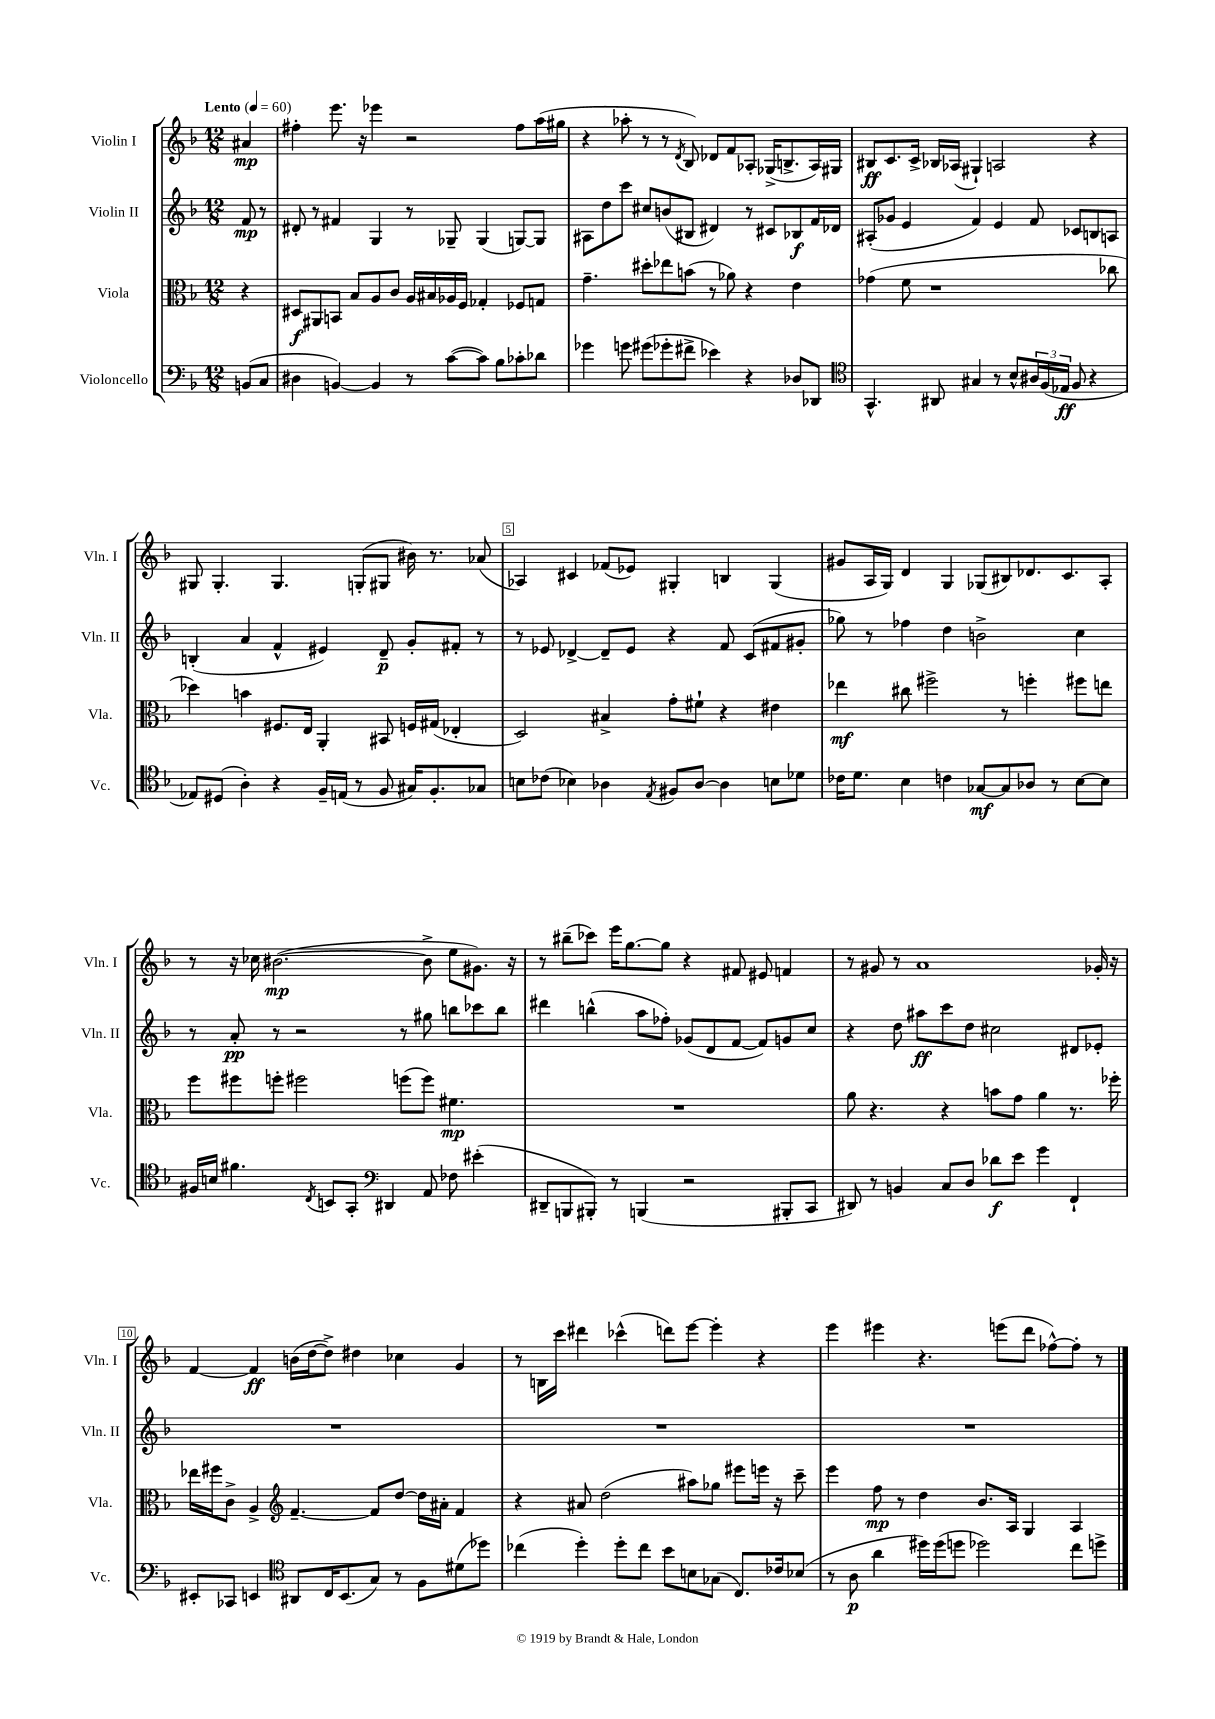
<<
\new StaffGroup <<
\new Staff = "s0" \with { instrumentName = "Violin I" shortInstrumentName = "Vln. I" } {
    \clef treble \key f \major \numericTimeSignature \time 12/8 \partial 4 \tempo "Lento" 4 = 60
    ais'4\mp |
    fis''4-. e'''8. r16 ees'''4 r2 fis''8 a''16( gis''16 |
    r4 aes''8-. r8 r8 \acciaccatura { d'8 } bes8) des'8 f'8 aes8-. ges16->( b8.-> aes16) gis16 |
    bis8\ff c'8. c'16-> bes16 aes16( gis4-!) a2 r4 |
    gis8 gis4.-. gis4. g8-.( gis8 bis'16) r8. aes'8( |
    aes4) cis'4 fes'8( ees'8) gis4-. b4 gis4( |
    gis'8 a16 g16) d'4 g4 ges8( bis8) des'8. c'8. a8-. |
    r8 r16 ces''16 bis'2.~\mp( bis'8-> e''8 gis'8.) r16 |
    r8 bis''8--( ces'''8) e'''16 g''8.~ g''8 r4 fis'8 eis'8 f'4 |
    r8 gis'8 r8 a'1 ges'16-. r16 |
    f'4~ f'4\ff b'16( d''16~ d''8->) dis''4 ces''4 g'4 |
    r8 b16 c'''16 dis'''4 ces'''4-^( d'''8) e'''8~ e'''4-. r4 |
    e'''4 eis'''4 r4. e'''8( d'''8 fes''8~-^) fes''8-. r8 \bar "|." |
}
\new Staff = "s1" \with { instrumentName = "Violin II" shortInstrumentName = "Vln. II" } {
    \clef treble \key f \major \numericTimeSignature \time 12/8 \partial 4
    f'8\mp r8 |
    dis'8-. r8 fis'4 g4 r8 ges8-- ges4( g8~) g8 |
    ais8 d''8 c'''8 cis''8 b'8( bis8 dis'4) r8 cis'8 bes8\f f'16 des'16 |
    ais8-.( ges'8 e'4 f'4) e'4 f'8 ces'8 b8 a8 |
    b4-.( a'4 f'4-^ eis'4) d'8--\p g'8-. fis'8-. r8 |
    r8 ees'8 des'4~-> des'8-- ees'8 r4 f'8 c'8( fis'8 gis'8-. |
    ges''8) r8 fes''4 d''4 b'2-> c''4 |
    r8 a'8-.\pp r8 r2 r8 gis''8 b''8 ces'''8 b''8 |
    dis'''4 b''4-^( a''8 fes''8-.) ges'8( d'8 f'8~ f'8) g'8 c''8 |
    r4 d''8 ais''8\ff c'''8 d''8 cis''2 dis'8 ees'8-. |
    R1. |
    R1. |
    R1. \bar "|." |
}
\new Staff = "s2" \with { instrumentName = "Viola" shortInstrumentName = "Vla." } {
    \clef alto \key f \major \numericTimeSignature \time 12/8 \partial 4
    r4 |
    dis8\f ais,8 b,8 bes8 a8 c'8 a16 bis16 aes16 f16 ges4-. fes8 g8 |
    g'4.-- dis''8-. ees''8 b'8( r8 aes'8) r4 e'4 |
    ges'4( f'8 r1 ces''8 |
    des''4) b'4 fis8. e16 a,4-. bis,8 f16 gis16( ees4-. |
    d2) bis4-> g'8-. fis'8-! r4 eis'4 |
    ees''4\mf cis''8 fis''2-> r8 f''4-. fis''8 e''8 |
    f''8 fis''8 f''8-. fis''2 f''8( f''8) fis'4.\mp |
    R1. |
    a'8 r4. r4 b'8 g'8 a'4 r8. fes''16-. |
    ees''16 fis''16 c'8-> a4-> \clef treble f'4.~-- f'8 d''8~ d''16 ais'16-. f'4 |
    r4 ais'8 d''2( ais''8) ges''8 eis'''8 e'''16 r16 c'''8-- |
    e'''4 f''8\mp r8 d''4 bes'8. a16 g4 a4 \bar "|." |
}
\new Staff = "s3" \with { instrumentName = "Violoncello" shortInstrumentName = "Vc." } {
    \clef bass \key f \major \numericTimeSignature \time 12/8 \partial 4
    b,8( c8 |
    dis4 b,4~) b,4 r8 c'8~( c'8) bes8 ces'8-. des'8 |
    ges'4 g'8 gis'8( ges'8-. fis'8-> ees'4) r4 des8 des,8 |
    \clef tenor g,4.-^ ais,8 gis4 r8 bes8-^ \tuplet 3/2 { ais16 f16( ees16\ff } f8 r4 |
    ees8) dis8( a4-.) r4 f16-- e16( r8 f8 gis16) f8.-. ges8 |
    b8 ces'8( bes4) aes4 \acciaccatura { e8 } fis8 aes8~ aes4 b8 des'8 |
    ces'16 d'8. bes4 c'4 ges8~\mf ges8 aes8 r8 bes8~ bes8 |
    fis16 b16 fis'4. \acciaccatura { c8 } b,8 g,8-. \clef bass dis,4 a,8 fes8 eis'4-.( |
    dis,8-- b,,8 bis,,8-.) r8 b,,4( r2 bis,,8-. c,8 |
    dis,8) r8 b,4 c8 d8 des'8\f e'8 g'4 f,4-! |
    eis,8-. ces,8 e,4 \clef tenor ais,8 c16 bes,8.( g8) r8 f8 dis'8( des''8) |
    ces''4( d''4-.) d''8-. ces''8 bes'8 b8 ges8( c8.) ces'16 bes8( |
    r8 a8\p a'4 dis''16) dis''16( d''8 des''2) c''8 d''8-> \bar "|." |
}
>>
>>
\layout { \context { \Score \override BarNumber.break-visibility = ##(#f #t #t) barNumberVisibility = #(every-nth-bar-number-visible 5) \override BarNumber.stencil = #(make-stencil-boxer 0.1 0.3 ly:text-interface::print) } }
